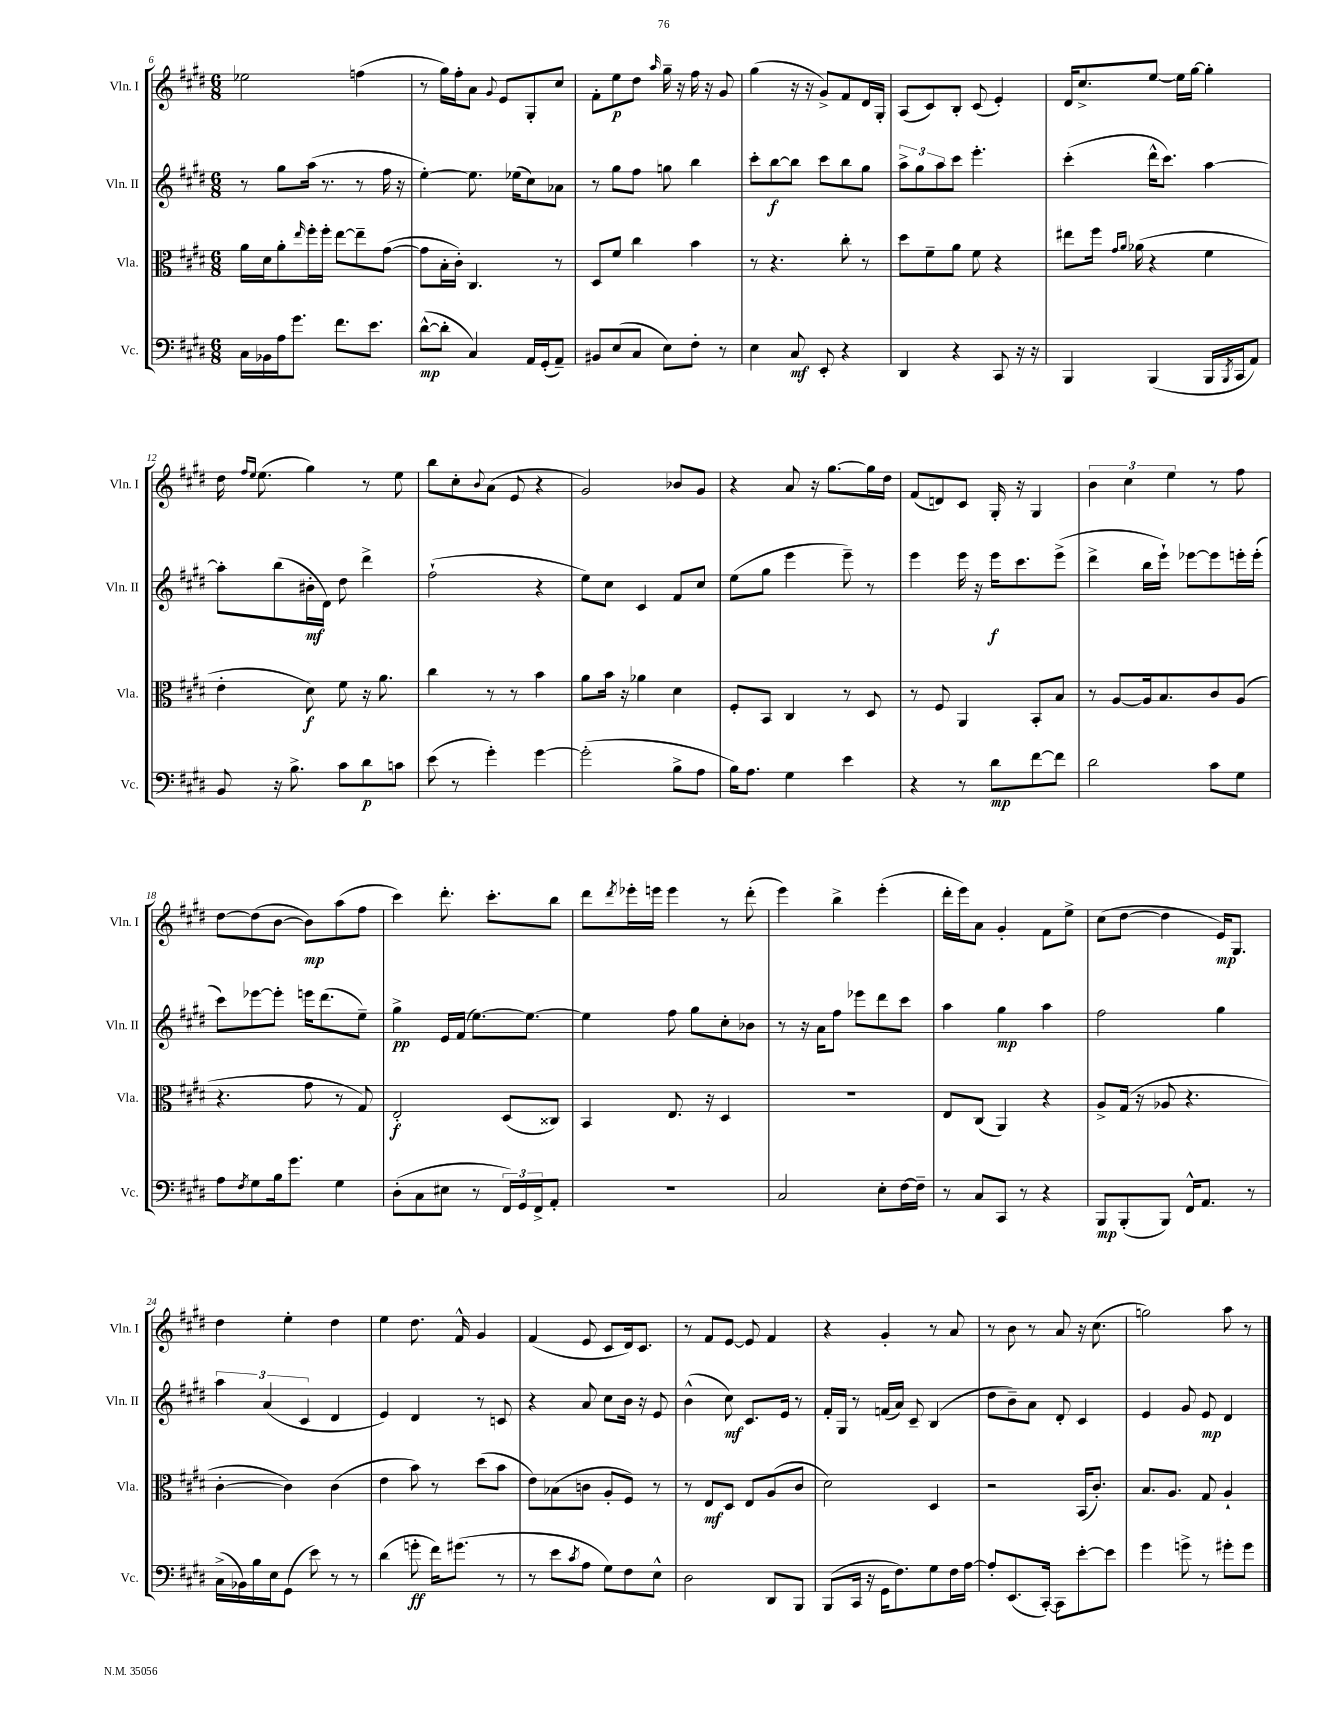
<<
\new StaffGroup <<
\new Staff = "s0" \with { instrumentName = "Vln. I" shortInstrumentName = "Vln. I" } {
    \clef treble \key e \major \numericTimeSignature \time 6/8
    ees''2 f''4( |
    r8 gis''16) fis''16-. a'8 \appoggiatura { gis'8 } e'8 gis8-. cis''8 |
    fis'8-. e''8\p dis''8 \grace { a''16 } gis''16-- r16 fis''16 r16 gis'8 |
    gis''4( r16 r16 gis'8->) fis'8 dis'16 gis16-. |
    a8( cis'8) b8-. cis'8( e'4-.) |
    dis'16 cis''8.-> e''8~ e''16 gis''16~ gis''4-. |
    dis''16 \grace { fis''16 e''16 } e''8.( gis''4) r8 e''8 |
    b''8 cis''8-. \appoggiatura { b'8 } a'8( e'8 r4 |
    gis'2) bes'8 gis'8 |
    r4 a'8 r16 gis''8.~ gis''16 dis''16 |
    fis'8( d'8) cis'8 gis16-. r16 gis4 |
    \tuplet 3/2 { b'4 cis''4 e''4 } r8 fis''8 |
    dis''8~ dis''8( b'8~ b'8\mp) a''8( fis''8 |
    cis'''4) dis'''8.-. cis'''8.-. b''8 |
    dis'''8 \acciaccatura { dis'''8 } ees'''16-. e'''16 e'''4 r8 dis'''8-.( |
    e'''4) b''4-> e'''4-.( |
    dis'''16-. e'''16) a'8 gis'4-. fis'8 e''8-> |
    cis''8( dis''8~ dis''4 e'16\mp) gis8. |
    dis''4 e''4-. dis''4 |
    e''4 dis''8. fis'16-^ gis'4 |
    fis'4( e'8 cis'8 dis'16) cis'8. |
    r8 fis'8 e'8~ e'8 fis'4 |
    r4 gis'4-. r8 a'8 |
    r8 b'8 r8 a'8 r16 cis''8.( |
    g''2) a''8 r8 \bar "|." |
}
\new Staff = "s1" \with { instrumentName = "Vln. II" shortInstrumentName = "Vln. II" } {
    \clef treble \key e \major \numericTimeSignature \time 6/8
    r8 gis''8 a''16( r8. r8 fis''16 r16 |
    e''4~-.) e''8. ees''16( cis''8) aes'8 |
    r8 gis''8 fis''8 g''8 b''4 |
    cis'''8-. b''8~\f b''8 cis'''8 b''8 gis''8 |
    \tuplet 3/2 { a''8-> gis''8 a''8 } cis'''8 e'''4.-. |
    cis'''4-.( dis'''16-^ cis'''8.) a''4~ |
    a''8-. b''8( bis'16-.\mf dis'16) dis''8 dis'''4-> |
    fis''2-!( r4 |
    e''8) cis''8 cis'4 fis'8 cis''8 |
    e''8( gis''8 e'''4 e'''8--) r8 |
    e'''4 e'''16 r16 e'''16\f cis'''8. e'''8->( |
    dis'''4-> b''16 e'''16-!) ees'''8~ ees'''8 e'''16-. e'''16-.( |
    cis'''8) ees'''8~ ees'''8-. e'''16 dis'''8.( e''8--) |
    gis''4->\pp e'16 fis'16( e''8.~) e''8.~ |
    e''4 fis''8 gis''8 cis''8-. bes'8 |
    r8 r16 a'16 fis''8 ees'''8 dis'''8 cis'''8 |
    a''4 gis''4\mp a''4 |
    fis''2 gis''4 |
    \tuplet 3/2 { a''4 a'4( cis'4 } dis'4 |
    e'4) dis'4 r8 c'8 |
    r4 a'8 cis''8 b'16 r16 e'8 |
    b'4-^( cis''8\mf) cis'8. e'16 r8 |
    fis'16-. gis16 r8 f'16( a'16) cis'8-- b4( |
    dis''8 b'8--) a'8 dis'8-. cis'4 |
    e'4 gis'8 e'8\mp dis'4 \bar "|." |
}
\new Staff = "s2" \with { instrumentName = "Vla." shortInstrumentName = "Vla." } {
    \clef alto \key e \major \numericTimeSignature \time 6/8
    a'16 dis'16 a'8-. \grace { e''16 } fis''16-. fis''16-. e''8~ e''8-- gis'8~( |
    gis'8 b16-. cis'16-.) cis4. r8 |
    dis8 fis'8 cis''4 b'4 |
    r8 r4. cis''8-. r8 |
    dis''8 fis'8-- a'8 fis'8 r4 |
    eis''8 fis''16 \grace { gis'16 a'16 } aes'16( r4 fis'4 |
    e'4-. dis'8\f) fis'8 r16 a'8. |
    cis''4 r8 r8 b'4 |
    a'8 b'16 r16 aes'4 dis'4 |
    fis8-. b,8 cis4 r8 dis8 |
    r8 fis8 a,4 b,8-. b8 |
    r8 a8~ a16 b8. cis'8 a8( |
    r4. gis'8 r8 gis8) |
    e2-.\f dis8( cisis8) |
    b,4 e8. r16 dis4 |
    R2. |
    e8 cis8( a,4) r4 |
    a8-> gis16( r16 aes8 r4. |
    cis'4~-. cis'4) cis'4( |
    e'4 b'8) r8 dis''8( b'8 |
    e'8) bes8( c'8 a8-. fis8) r8 |
    r8 e8\mf dis8 e8 a8( cis'8 |
    dis'2) dis4 |
    r2 b,16( cis'8.-.) |
    b8. a8. gis8 a4-! \bar "|." |
}
\new Staff = "s3" \with { instrumentName = "Vc." shortInstrumentName = "Vc." } {
    \clef bass \key e \major \numericTimeSignature \time 6/8
    cis16 bes,16 a16 gis'8. fis'8. e'8. |
    dis'8~-^\mp( dis'8-. cis4) a,16 gis,16-.( a,8--) |
    bis,8 e8( cis8 e8) fis8-. r8 |
    e4 cis8\mf e,8-. r4 |
    dis,4 r4 cis,8 r16 r16 |
    b,,4 b,,4( b,,16 \acciaccatura { b,,8 } cis,16 a,8) |
    b,8 r16 b8.-> cis'8 dis'8\p c'8 |
    e'8( r8 gis'4-.) gis'4~ |
    gis'2-.( b8-> a8 |
    b16) a8. gis4 e'4 |
    r4 r8 dis'8\mp fis'8~ fis'8 |
    dis'2 cis'8 gis8 |
    a8 \acciaccatura { fis8 } gis8 b16 gis'8. gis4 |
    dis8-.( cis8 eis8 r8 \tuplet 3/2 { fis,16) gis,16 fis,16-> } a,8-. |
    R2. |
    cis2 e8-. fis16~ fis16-- |
    r8 cis8 cis,8 r8 r4 |
    b,,8\mp b,,8-.( b,,8) fis,16-^ a,8. r8 |
    cis16->( bes,16) b16 e16 gis,8( e'8) r8 r8 |
    dis'4( g'8-.\ff fis'16) gis'8.( r8 |
    r8 e'8 \acciaccatura { cis'8 } a8 gis8) fis8 e8-^ |
    dis2 dis,8 b,,8 |
    b,,8( cis,16 r16 gis,16 fis8.) gis8 fis16 a16~ |
    a8-. e,8.( cis,16~-.) cis,8 e'8~-. e'8 |
    gis'4 g'8-> r8 gis'8-. gis'8 \bar "|." |
}
>>
>>
\layout { \context { \Score currentBarNumber = #6 } }
